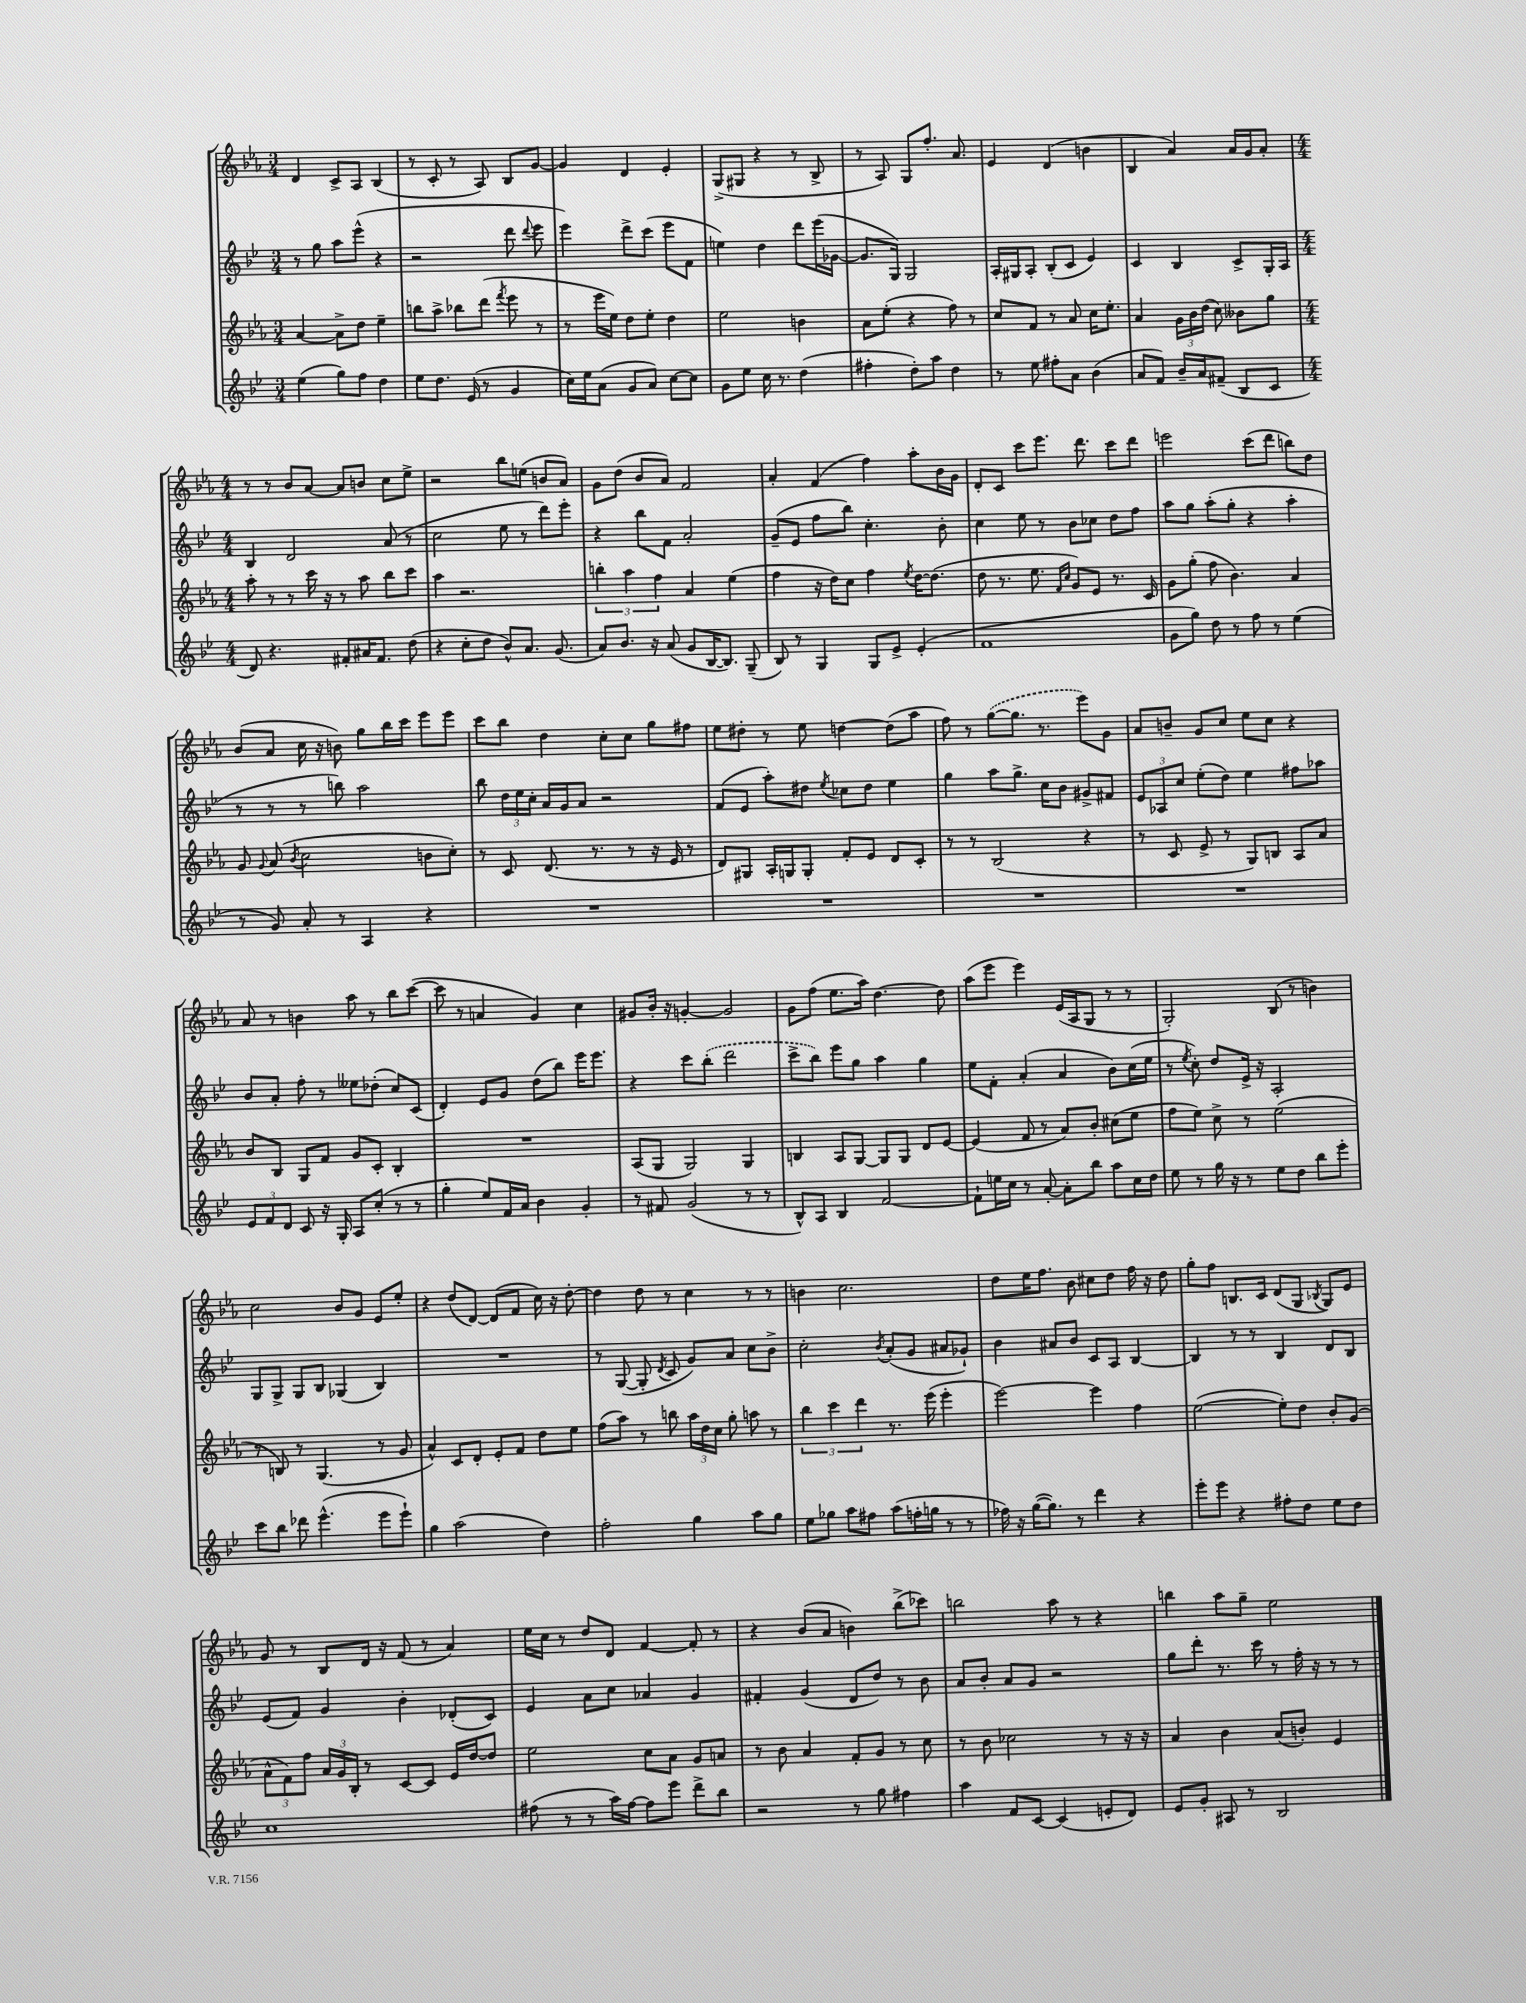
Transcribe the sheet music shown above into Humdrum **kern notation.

**kern	**kern	**kern	**kern
*staff4	*staff3	*staff2	*staff1
*clefG2	*clefG2	*clefG2	*clefG2
*k[b-e-]	*k[b-e-a-]	*k[b-e-]	*k[b-e-a-]
*M3/4	*M3/4	*M3/4	*M3/4
(4ee-\	[4a-/	8r	4d/
.	.	8gg\	.
8gg\L)	8a-^\]L	8aa\L	8c^/L
8ff\J	8dd\J	(8eee-^^\J	8A-/J
4dd\	4ee-~\	4r	(4B-/
=	=	=	=
8ee-\L	8bb\L	2r	8r
8.dd\J	8aa-^\J	.	8c'/
.	8bb-\L	.	8r
(16e-/	.	.	.
8r	(8ddd\J	.	8A-/)
.	8qfff/	.	.
4g/	8eee-\	8ddd\	8B-/L
.	.	8qqddd/	.
.	8r	8eee-\	[8g/J
=	=	=	=
16cc\LL)	8r	4eee-\)	4g/]
16ee-\J	.	.	.
(8a\J	16eee-\LL	.	.
.	16ee-\JJ)	.	.
8g/L	8dd\L	8ddd^\L	4d/
8a/J)	8ee-'\J	(8ccc\J	.
[8cc\L	4dd\	8eee-\L	4e-'/
8cc\]J	.	8f\J	.
=	=	=	=
8g\L	2ee-\	4ee\)	(8G^/L
8ee-\J	.	.	8G#/J
16cc\	.	4dd\	4r
8.r	.	.	.
(4dd\	4b\	8ddd\L	8r
.	.	(16eee-\L	8B-^/
.	.	[16g-\JJ	.
=	=	=	=
4ff#'\	8a-\L	8.g-/]L	8r
.	(8ee-'\J	.	8A-/)
.	.	16G/Jk)	.
8dd'\L)	4r	2G/	8G/L
8aa\J	.	.	8.ff'/J
4dd\	8ff\)	.	.
.	.	.	8.a-/
.	8r	.	.
=	=	=	=
8r	8cc/L	16A'/LL	4e-/
.	.	16G#/J	.
8ee-\	8f/J	8A'/J	.
8ff#'\L	8r	(8B-'/L	(4d/
8a\J	8a-/	8c/J	.
(4b-\	16cc\LK	4e-/)	4b\
.	8.ee-'\J	.	.
=	=	=	=
8a/L	4a-/	4c/	4B-/
8f/J)	.	.	.
16b-~/LL	24g\LL	4B-/	4a-/)
.	24b-\	.	.
16a/J	.	.	.
.	(24dd\JJ	.	.
(8f#~/J	8cc\)	.	.
8B-/L	8b--\L	8c^/L	16a-/LL
.	.	.	16g/J
8c/J	8gg\J	16G'/L	8a-'/J
.	.	16A/JJ	.
=	=	=	=
*M4/4	*M4/4	*M4/4	*M4/4
8d/)	8aa-'\	4B-/	8r
4.r	8r	.	8r
.	8r	2d/	8b-/L
.	16ccc\	.	[8a-/J
.	16r	.	.
8f#'/L	8r	.	8a-/]L
16a#/K	8aa-\	.	8b/J
8.f#/J	.	.	.
.	8bb-\L	(8a/	8cc\L
(8dd\	8ccc\J	8r	8ee-^\J
=	=	=	=
4r	4aa-\	2cc\	2r
8cc'\L	2.r	.	.
8dd\J	.	.	.
8b-^^/L)	.	8ee-\	8bb-\L
8.a/J	.	8r	(8ee\J
.	.	8ddd\L)	8b/L
(8.g/	.	.	.
.	.	8eee-'\J	8a-/J)
=	=	=	=
8a/L)	6bb'\	4r	8g\L
8.b-/J	.	.	(8dd\J
.	6aa-\	.	.
.	.	8bb-\L	8b-/L
16r	.	.	.
.	6ff\	.	.
(8a/	.	8f\J	8a-/J)
8g/L	4a-/	2a'/	2f/
[16B-/K	.	.	.
8.B-/]J)	.	.	.
.	(4ee-\	.	.
(8G~/	.	.	.
=	=	=	=
8B-/)	4ff\	(8g~/L	4a-'/
8r	.	8e-/J	.
4G/	16r	8ff\L	(4f/
.	16dd\LK)	.	.
.	8cc\J	8bb-\J)	.
8G/L	4ff\	4.cc'\	4ff\)
8e-^/J	.	.	.
.	8qee-/	.	.
(4e-'/	[16dd\LK	.	8aa-'\L
.	(8.dd\]J	.	.
.	.	8b-'\	16b-\L
.	.	.	16g\JJ
=	=	=	=
1f	8dd\	4cc\	8d'/L
.	8.r	.	8c/J
.	.	8ee-\	8ccc\L
.	8.ee-\	.	.
.	.	8r	8.eee-\J
.	16qqf/LL	.	.
.	16qqcc/JJ	.	.
.	8g/L)	8b-\L	.
.	.	.	8.ddd\
.	8e-/J	8cc-\J	.
.	8.r	8dd\L	8ccc\L
.	.	8ff\J	8ddd\J
.	16c/	.	.
=	=	=	=
8g\L	8g\L	8aa\L	2eee\
8gg\J)	(8gg'\J	8gg\J	.
8dd\	8ff\	(8aa'\L	.
8r	4.b-\)	8gg'\J	.
8ff\	.	4r	(8ccc\L
8r	.	.	8ddd\J
(4ee-\	4a-/	4aa'\	8bb\L)
.	.	.	8dd\J
=	=	=	=
8r	8g/	8r	(8b-/L
.	8qqg/	.	.
8g/)	(8a-/	8r	8a-/J
.	8qb-/	.	.
8a'/	2cc\	8r	16cc\
.	.	.	16r
8r	.	8bb\)	8b\)
4A/	.	2aa\	8gg\L
.	.	.	16bb-\L
.	.	.	16ccc\JJ
4r	8b\L	.	8eee-\L
.	8cc'\J)	.	8eee-\J
=	=	=	=
1r	8r	8bb-\	8ccc\L
.	8c/	24dd\LL	8bb-\J
.	.	24ee-\	.
.	.	24cc'\JJ	.
.	(8.d/	16a/LL	4dd\
.	.	16g/J	.
.	.	8a/J	.
.	8.r	.	.
.	.	2r	8cc'\L
.	8r	.	8cc\J
.	16r	.	8gg\L
.	16e-/	.	.
.	8r	.	8ff#\J
=	=	=	=
1r	8d/L)	(8f/L	8ee-\L
.	8G#/J	8e-/J	8dd#'\J
.	16A-'/LL	8aa'\L)	8r
.	16G/J	.	.
.	8G'/J	8dd#\J	8ee-\
.	.	8qee-/	.
.	8f'/L	8cc-\L	[4dd\
.	8e-/J	8dd#\J	.
.	8d/L	4ee-\	(8dd\]L
.	8c'/J	.	8aa-\J
=	=	=	=
1r	8r	4gg\	8ff\)
.	8r	.	8r
.	(2B-/	8aa\L	([8gg\L
.	.	8.gg^\J	8.gg\]J
.	.	16cc\LK	8.r
.	.	8b-\J	.
.	4r	8g#^/L	8eee-\L)
.	.	8f#/J	8g\J
=	=	=	=
1r	8r	12e-/L	8a-/L
.	.	12A-/	.
.	8c/	.	8b~/J
.	.	12cc/J	.
.	8e-^/	(8ee-'\L	8g/L
.	8r	8dd\J)	8cc/J
.	8G/L)	4ee-\	8ee-\L
.	8B/J	.	8cc\J
.	8A-/L	8ff#\L	4r
.	8a-/J	8aa-\J	.
=	=	=	=
12e-/L	8b-/L	8b-/L	8a-/
12f/	.	.	.
.	8B-/J	8a'/J	8r
12d/J	.	.	.
8c/	8G/L	8ff'\	4b\
16r	8f/J	8r	.
16G'/	.	.	.
8A/L	8g/L	8ee--\L	8aa-\
(8cc'/J	8c'/J	(8dd-'\J	8r
8r	4B-'/	8cc/L)	8bb-\L
8r	.	(8c/J	([8ccc\J
=	=	=	=
4gg'\	1r	4d'/)	8ccc\]
.	.	.	8r
8ee-/L)	.	8e-/L	4a/
16f/L	.	8g/J	.
16a/JJ	.	.	.
4b-\	.	(8dd\L	4g/)
.	.	8bb-\J)	.
4g'/	.	16eee-\LK	4cc\
.	.	8.eee-\J	.
=	=	=	=
8r	(8A-/L	4r	8g#/L
8f#/	8G/J	.	16b-'/Jk
.	.	.	16r
(2g/	2G/)	8ccc\L	[4g'/
.	.	(8bb-'\J	.
.	.	2ddd\	2g/]
8r	4G/	.	.
8r	.	.	.
=	=	=	=
8B-^^/L)	4B/	8ccc^\L	8g\L
8A/J	.	8bb-\J)	(8ff\J
4B-/	8A-/L	8eee-\L	8.ee-\L
.	[8G/J	8gg\J	.
.	.	.	16aa-\Jk)
[2f/	8G/]L	4aa\	[4.dd\
.	8G/J	.	.
.	8d/L	4gg\	.
.	[8e-/J	.	8dd\]
=	=	=	=
8f`\]L	(4e-/]	8ee-\L	(8aa-\L
16ee\L	.	8f'\J	8eee-\J
16cc\JJ	.	.	.
8r	8f/	(4a'/	4eee-\)
[8a'/	8r	.	.
8a'\]L	8a-/L)	4a/	(16e-/LL
.	.	.	16A-/J
8bb-\J	8b-'/J	.	8G/J
8aa\L	(8cc#\L	8b-\L)	8r
16cc\L	8ee-\J	(16cc\L	8r
16dd\JJ	.	16ee-\JJ	.
=	=	=	=
8ee-\	8ff\L	8r	2G'/)
.	.	8qee-/	.
8r	8ee-\J)	8cc'\)	.
16gg\	8cc^\	8dd/L	.
16r	.	.	.
8r	8r	16e-^/Jk	.
.	.	16r	.
8ee-\L	(2ee-\	2A'/	(8B-/
8dd\J	.	.	8r
8bb-\L	.	.	4b\)
8eee-'\J	.	.	.
=	=	=	=
8ccc\L	8r	8G/L	2cc\
8bb-\J	8B/)	8G^/J	.
8ddd-\	8r	8G/L	.
(4.eee-^^\	(4.G/	8B-/J	.
.	.	(4G-/	8b-/L
.	.	.	8g/J
8eee-\L	8r	4B-/)	8e-/L
8eee-`\J)	8g/	.	8ee-'/J
=	=	=	=
4gg\	4a-^^/)	1r	4r
(2aa\	8c/L	.	(8dd/L
.	8d'/J	.	[8d/J)
.	8e-'/L	.	(8d/]L
.	8f/J	.	8f/J
4dd\)	8dd\L	.	16cc\)
.	.	.	16r
.	8ee-\J	.	[8dd'\
=	=	=	=
2ff'\	(8ff\L	8r	4dd\]
.	8aa-\J)	([8G/	.
.	8r	8G'/]	8dd\
.	.	8qd/	.
.	8bb\	8c/	8r
4gg\	24aa-\LL	8g/L)	4cc\
.	24dd\	.	.
.	24cc\JJ	.	.
.	8gg'\	8a/J	.
8aa\L	8aa\	8cc\L	8r
8gg\J	8r	8b-^\J	8r
=	=	=	=
8ee-\L	6bb-\	2cc'\	4b\
8gg-\J	.	.	.
.	6ccc\	.	.
8aa\L	.	.	2.cc\
.	6ddd\	.	.
8ff#\J	.	.	.
.	.	8qb-/	.
(8aa\L	8.r	(8a'/L	.
16ff'\L	.	8g/J	.
16gg\JJ	(16eee-\	.	.
8r	4eee-'\	8a#/L	.
8r	.	8g-`/J)	.
=	=	=	=
16ff-\)	[2eee-\)	4b-\	8dd\L
16r	.	.	.
([16gg\LK	.	.	16ee-\K
8.gg\]J)	.	.	8.ff\J
.	.	8a#/L	.
8r	.	8b-/J	8b-\
4ddd\	4eee-\]	8c/L	8cc#\L
.	.	8A/J	8dd\J
4r	4ff\	[4B-/	16ff\
.	.	.	16r
.	.	.	8dd\
=	=	=	=
8eee-'\L	([2ee-\	4B-/]	8gg'\L
8eee-\J	.	.	8ff\J
4r	.	8r	8.B/L
.	.	8r	.
.	.	.	16c/Jk
8ff#'\L	8ee-'\]L)	4B-/	(8d/L
8dd\J	8dd\J	.	8G/J
.	.	.	8qB-/
8ee-\L	8b-'/L	8d/L	8G/L)
8dd\J	(8g/J	8B-/J	8e-/J
=	=	=	=
1cc	12a-^^\L	(8e-/L	8g/
.	12f\)	.	.
.	.	8f/J)	8r
.	12ff\J	.	.
.	24a-/LL	4g/	8B-/L
.	24g/	.	.
.	24B-'/JJ	.	.
.	8r	.	16d/Jk
.	.	.	16r
.	[8c/L	4b-'\	(8f/
.	8c/]J	.	8r
.	16e-/LL	(8d-'/L	4a-/)
.	[16dd/J	.	.
.	8dd/]J	8c/J)	.
=	=	=	=
(8ff#\	2ee-\	4e-/	16ee-\LL
.	.	.	16cc\JJ
8r	.	.	8r
8r	.	8a\L	8dd/L
16aa\LL)	.	8cc\J	8d/J
[16ff#\JJ	.	.	.
8ff#\]L	8cc\L	4a-/	[4f/
8eee-\J	8a-\J	.	.
8ddd^\L	8g/L	4g/	8f'/]
8bb-\J	8a/J	.	8r
=	=	=	=
2r	8r	4f#'/	4r
.	8b-\	.	.
.	4a-/	(4g/	(8b-/L
.	.	.	8a-/J
8r	8f'/L	8d/L	4b\)
8gg\	8g/J	8dd/J)	.
4ff#\	8r	8r	(8bb-^\L
.	8cc\	8b-\	8ccc-\J)
=	=	=	=
4aa\	8r	8a/L	2bb\
.	8b-\	8b-'/J	.
8f/L	2cc-\	8a/L	.
[8c/J	.	8g/J	.
(4c/]	.	2r	8aa-\
.	.	.	8r
8e'/L	8r	.	4r
8d/J)	16r	.	.
.	16r	.	.
=	=	=	=
8e-/L	4a-/	8gg\L	4bb\
8g'/J	.	8ddd'\J	.
8A#/	4b-\	8.r	8aa-\L
8r	.	.	8gg~\J
.	.	16ccc\	.
2B-/	(8a-/L	8r	2ee-\
.	8b'/J)	16ff'\	.
.	.	16r	.
.	4e-/	8r	.
.	.	8r	.
==	==	==	==
*-	*-	*-	*-
